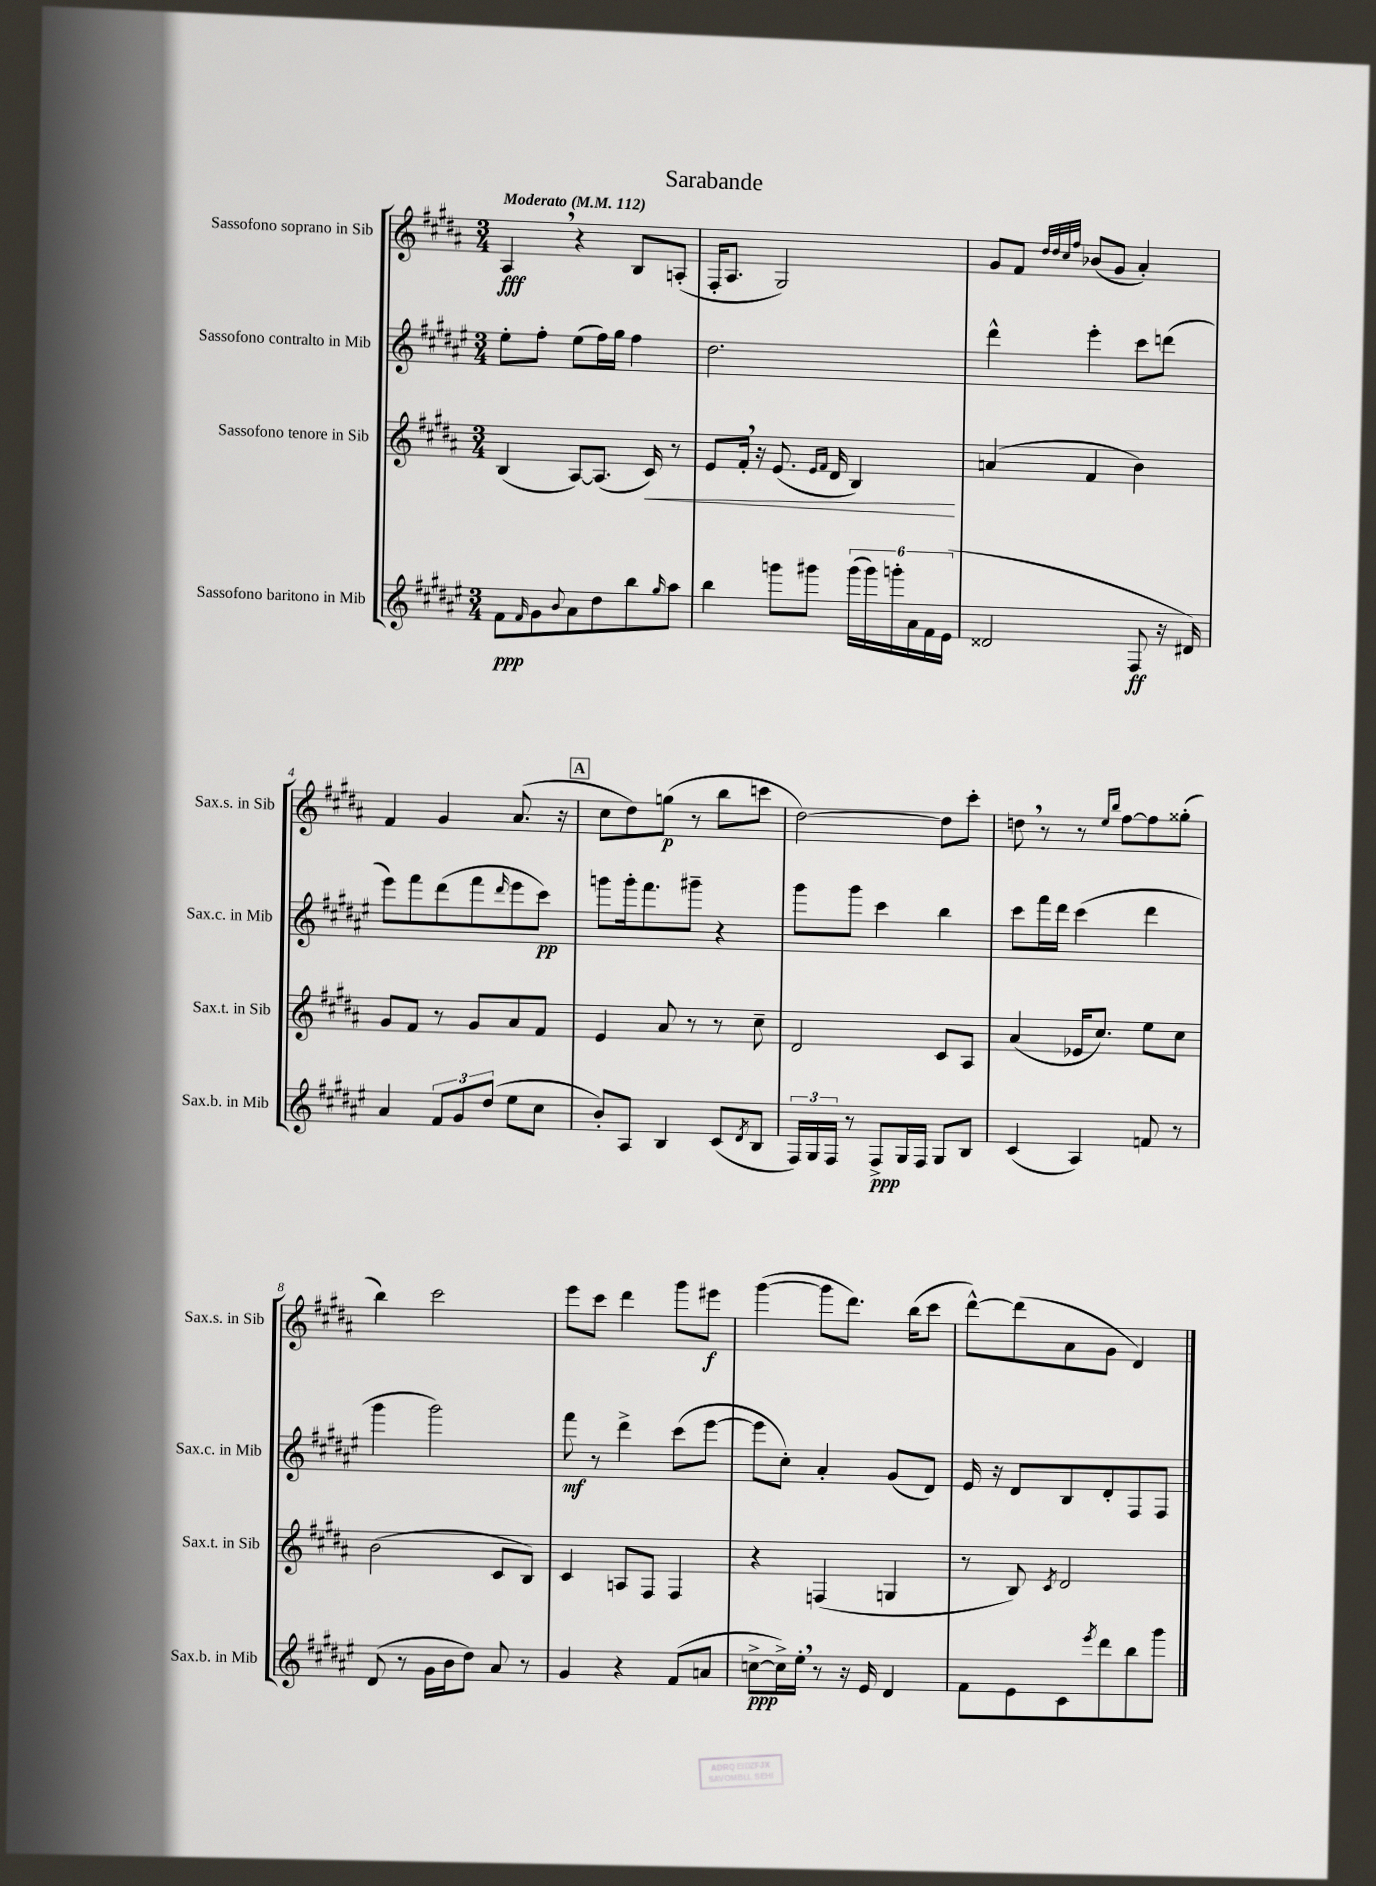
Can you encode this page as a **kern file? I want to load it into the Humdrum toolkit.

**kern	**dynam	**kern	**dynam	**kern	**dynam	**kern	**dynam
*part4	*part4	*part3	*part3	*part2	*part2	*part1	*part1
*staff4	*staff4	*staff3	*staff3	*staff2	*staff2	*staff1	*staff1
*I"Sassofono baritono in Mib	*	*I"Sassofono tenore in Sib	*	*I"Sassofono contralto in Mib	*	*I"Sassofono soprano in Sib	*
*I'Sax.b. in Mib	*	*I'Sax.t. in Sib	*	*I'Sax.c. in Mib	*	*I'Sax.s. in Sib	*
*clefG2	*	*clefG2	*	*clefG2	*	*clefG2	*
*k[f#c#g#d#a#e#]	*	*k[f#c#g#d#a#]	*	*k[f#c#g#d#a#e#]	*	*k[f#c#g#d#a#]	*
*M3/4	*	*M3/4	*	*M3/4	*	*M3/4	*
*MM112	*	*MM112	*	*MM112	*	*MM112	*
=1	=1	=1	=1	=1	=1	=1	=1
!	!	!	!	!	!	!LO:TX:a:B:t=Moderato	!
8f#\L	ppp	(4B/	.	8ee#'\L	.	4A#,/	fff
16qqf#/	.	.	.	.	.	.	.
8g#\	.	.	.	8ff#'\J	.	.	.
8qqb/	.	.	.	.	.	.	.
8a#\	.	[8A#/L)	.	(8ee#\L	.	4r	.
8dd#\	.	(8.A#/J]	.	16ff#\L)	.	.	.
.	.	.	.	16gg#\JJ	.	.	.
8bb\	.	.	.	4ff#\	.	8B/L	.
!	!	!	!LO:HP:b	!	!	!	!
.	.	16c#/)	<	.	.	.	.
16qqgg#/	.	.	.	.	.	.	.
8aa#\J	.	8r	.	.	.	(8An'/J	.
=2	=2	=2	=2	=2	=2	=2	=2
4bb\	.	8e/L	.	2.dd#\	.	16F#'/KL	.
.	.	.	.	.	.	8.A#/J	.
.	.	16f#',/Jk	.	.	.	.	.
.	.	16r	.	.	.	.	.
8gggn\L	.	(8.e/	.	.	.	2G#/)	.
8ggg#X\J	.	.	.	.	.	.	.
.	.	16qqe/LL	.	.	.	.	.
.	.	16qqf#/JJ	.	.	.	.	.
.	.	16d#/	.	.	.	.	.
(24ggg#\LL	.	4B/)	.	.	.	.	.
24ggg#\)	.	.	.	.	.	.	.
24gggn'\	.	.	.	.	.	.	.
24a#\	.	.	.	.	.	.	.
24f#\	.	.	.	.	.	.	.
(24e#\JJ	.	.	.	.	.	.	.
.	.	.	[	.	.	.	.
=3	=3	=3	=3	=3	=3	=3	=3
2d##X/	.	(4an/	.	4ddd#^^\	.	8g#/L	.
.	.	.	.	.	.	8f#/J	.
.	.	.	.	.	.	32qqdd#/LLL	.
.	.	.	.	.	.	32qqdd#/	.
.	.	.	.	.	.	32qqcc#/	.
.	.	.	.	.	.	32qqff#/JJJ	.
.	.	4f#/	.	4eee#'\	.	(8b-X/L	.
.	.	.	.	.	.	8g#/J	.
8F#/	ff	4b\)	.	8ccc#\L	.	4a#'/)	.
16r	.	.	.	(8dddn\J	.	.	.
16d#X/)	.	.	.	.	.	.	.
!!LO:LB:g=z
=4	=4	=4	=4	=4	=4	=4	=4
4a#/	.	8g#/L	.	8eee#\L)	.	4f#/	.
.	.	8f#/J	.	8fff#\	.	.	.
12f#/L	.	8r	.	(8ddd#\	.	4g#/	.
12g#/	.	.	.	.	.	.	.
.	.	8g#/L	.	8fff#\	.	.	.
(12dd#/J	.	.	.	.	.	.	.
.	.	.	.	16qqddd#/	.	.	.
8ee#\L	.	8a#/	.	8eee#\	.	(8.a#/	.
8cc#\J	.	8f#/J	.	8ccc#\J)	pp	.	.
.	.	.	.	.	.	16r	.
!!LO:REH:place=s1:t=A
=5	=5	=5	=5	=5	=5	=5	=5
8b'/L)	.	4e/	.	8gggn\L	.	8cc#\L	.
8A#/J	.	.	.	16ggg'\k	.	8dd#\)	.
.	.	.	.	8.fff#\	.	.	.
4B/	.	8a#/	.	.	.	(8ggn\J	p
.	.	8r	.	8ggg#X~\J	.	8r	.
(8c#/L	.	8r	.	4r	.	8bb\L	.
8qd#/	.	.	.	.	.	.	.
8B/J	.	8cc#~\	.	.	.	8cccn\J	.
=6	=6	=6	=6	=6	=6	=6	=6
24F#/LL)	.	2d#/	.	8ggg#\L	.	[2dd#\)	.
24G#/	.	.	.	.	.	.	.
24F#/JJ	.	.	.	.	.	.	.
8r	.	.	.	8ggg#\J	.	.	.
8F#^/L	ppp	.	.	4ccc#\	.	.	.
16G#/L	.	.	.	.	.	.	.
16F#/JJ	.	.	.	.	.	.	.
8G#/L	.	8c#/L	.	4bb\	.	8dd#\L]	.
8B/J	.	8A#/J	.	.	.	8ccc#'\J	.
=7	=7	=7	=7	=7	=7	=7	=7
(4c#/	.	(4a#/	.	8ccc#\L	.	8ddn,\	.
.	.	.	.	16fff#\L	.	8r	.
.	.	.	.	16ddd#\JJ	.	.	.
4A#/)	.	16e-X/KL	.	(4ccc#\	.	8r	.
.	.	8.cc#/J)	.	.	.	.	.
.	.	.	.	.	.	16qqee/LL	.
.	.	.	.	.	.	16qqbb/JJ	.
.	.	.	.	.	.	[8ff#\L	.
8fn/	.	8ee\L	.	4ddd#\	.	8ff#\]	.
8r	.	8cc#\J	.	.	.	(8gg##X'\J	.
!!LO:LB:g=z
=8	=8	=8	=8	=8	=8	=8	=8
(8d#/	.	(2b\	.	4ggg#\	.	4bb\)	.
8r	.	.	.	.	.	.	.
16g#\LL	.	.	.	2ggg#\)	.	2ccc#\	.
16b\J	.	.	.	.	.	.	.
8dd#\J)	.	.	.	.	.	.	.
8a#/	.	8c#/L	.	.	.	.	.
8r	.	8B/J)	.	.	.	.	.
=9	=9	=9	=9	=9	=9	=9	=9
4g#/	.	4c#/	.	8fff#\	mf	8eee\L	.
.	.	.	.	8r	.	8ccc#\J	.
4r	.	8An/L	.	4ddd#^\	.	4ddd#\	.
.	.	8F#/J	.	.	.	.	.
(8f#/L	.	4F#/	.	(8ccc#\L	.	8ggg#\L	.
8an/J	.	.	.	[8eee#\J	.	8eee#X\J	f
=10	=10	=10	=10	=10	=10	=10	=10
[8ccn^\L	ppp	4r	.	8eee#\L]	.	([4ggg#\	.
16cc^\L])	.	.	.	8cc#'\J)	.	.	.
16ee#',\JJ	.	.	.	.	.	.	.
8r	.	(4Fn/	.	4a#'/	.	8ggg#\L]	.
16r	.	.	.	.	.	8.ddd#\J)	.
16e#/	.	.	.	.	.	.	.
4d#/	.	4Gn/	.	(8g#/L	.	.	.
.	.	.	.	.	.	(16bb\KL	.
.	.	.	.	8d#/J)	.	8ccc#\J	.
=11	=11	=11	=11	=11	=11	=11	=11
8f#\L	.	8r	.	16e#/	.	[8ddd#^^\L)	.
.	.	.	.	16r	.	.	.
8e#\	.	8B/)	.	8d#/L	.	(8ddd#\]	.
.	.	8qc#/	.	.	.	.	.
8c#\	.	2d#/	.	8B/	.	8a#\	.
8qeee#/	.	.	.	.	.	.	.
8ddd#\	.	.	.	8d#'/	.	8g#\J	.
8bb\	.	.	.	8F#/	.	4d#/)	.
8ggg#\J	.	.	.	8F#/J	.	.	.
==	==	==	==	==	==	==	==
*-	*-	*-	*-	*-	*-	*-	*-
